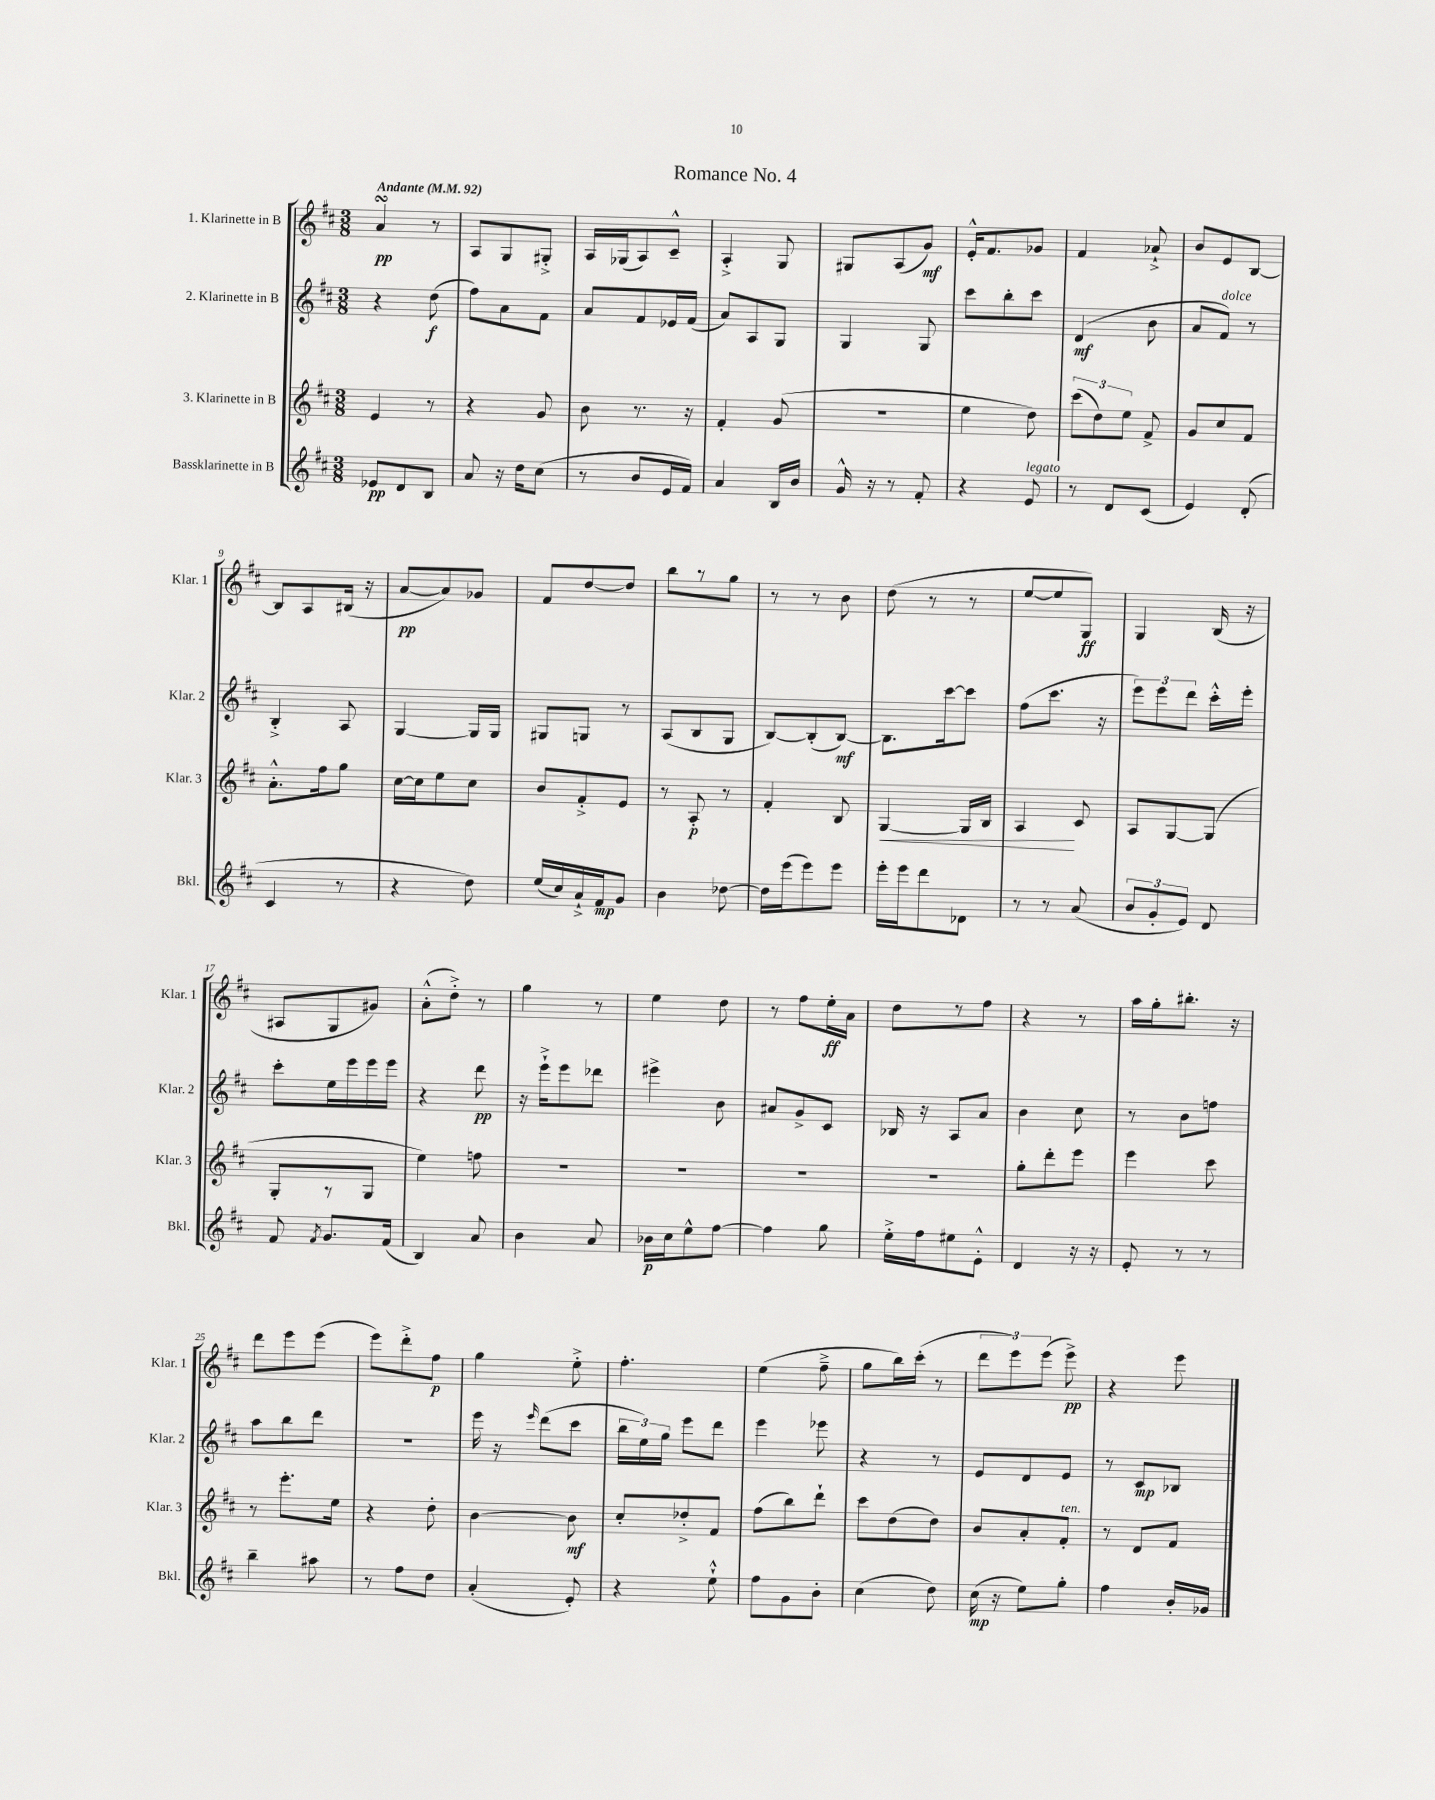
\header { title = "Romance No. 4" }
<<
\new StaffGroup <<
\new Staff = "s0" \with { instrumentName = "1. Klarinette in B" shortInstrumentName = "Klar. 1" } {
    \clef treble \key d \major \numericTimeSignature \time 3/8 \tempo "Andante" 4 = 92
    \autoBeamOff a'4\turn\pp r8 |
    a8[ g8 gis8]-.-> |
    a16[ ges16( a8) cis'8]---^ |
    a4-.-> g8 |
    gis8[ a8( g'8]\mf) |
    e'16[-.-^ fis'8. ges'8] |
    fis'4 aes'8-!-> |
    b'8[ e'8 b8]~ |
    b8[ a8 bis16]( r16 |
    a'8[~\pp a'8) ges'8] |
    fis'8[ d''8~ d''8] |
    b''8[ r8 g''8] |
    r8 r8 b'8 |
    d''8( r8 r8 |
    e''8[~ e''8 g8]\ff) |
    g4 b16( r16 |
    ais8[ g8 gis'8]) |
    a'8[-.-^( d''8]-.->) r8 |
    g''4 r8 |
    e''4 d''8 |
    r8 fis''8[ e''16-.\ff a'16] |
    d''8[ r8 fis''8] |
    r4 r8 |
    a''16[ g''16-. bis''8.]-. r16 |
    d'''8[ e'''8 e'''8]( |
    e'''8[) d'''8-.-> fis''8]\p |
    g''4 e''8-.-> |
    fis''4.-. |
    e''4( fis''8---> |
    g''8[ b''16) cis'''16]-.( r8 |
    \tuplet 3/2 { d'''8[ e'''8) e'''8]( } e'''8->\pp) |
    r4 e'''8 \bar "|." |
}
\new Staff = "s1" \with { instrumentName = "2. Klarinette in B" shortInstrumentName = "Klar. 2" } {
    \clef treble \key d \major \numericTimeSignature \time 3/8
    \autoBeamOff r4 d''8\f( |
    fis''8[) a'8 fis'8] |
    a'8[ fis'8 ees'16 fis'16]( |
    a'8[) a8 g8] |
    g4 g8 |
    cis'''8[ b''8-. cis'''8] |
    d'4\mf( b'8 |
    a'8[ fis'8]^\markup { \italic "dolce" }) r8 |
    b4-.-> a8 |
    g4~ g16[ g16] |
    gis8[ g8] r8 |
    a8[( b8 g8] |
    b8[~) b8-.( b8]~\mf) |
    b8.[ cis'''16~ cis'''8] |
    fis''8[( cis'''8.] r16 |
    \tuplet 3/2 { e'''8[) e'''8 d'''8] } cis'''16[-.-^ e'''16]-. |
    cis'''8[-. e''16 e'''16 e'''16 e'''16] |
    r4 d'''8\pp |
    r16 e'''16[-!-> e'''8 des'''8] |
    eis'''4-> b'8 |
    ais'8[ g'8-> cis'8] |
    bes16 r16 a8[ a'8] |
    b'4 cis''8 |
    r8 b'8[ f''8] |
    a''8[ b''8 d'''8] |
    R4. |
    e'''16 r16 \grace { e'''16 } d'''8[( cis'''8] |
    \tuplet 3/2 { b''16[ e''16) g''16] } e'''8[ d'''8] |
    e'''4 ees'''8 |
    r4 r8 |
    e'8[ d'8 e'8] |
    r8 cis'8[\mp bes8] \bar "|." |
}
\new Staff = "s2" \with { instrumentName = "3. Klarinette in B" shortInstrumentName = "Klar. 3" } {
    \clef treble \key d \major \numericTimeSignature \time 3/8
    \autoBeamOff e'4 r8 |
    r4 g'8 |
    b'8 r8. r16 |
    fis'4-. g'8( |
    R4. |
    e''4 d''8) |
    \tuplet 3/2 { cis'''8[( d''8) e''8] } fis'8-> |
    g'8[ cis''8 fis'8] |
    a'8.[-.-^ fis''16 g''8] |
    cis''16[~ cis''16 e''8 cis''8] |
    b'8[ fis'8-.-> e'8] |
    r8 a8-.\p r8 |
    fis'4-. b8 |
    g4~\< g16[ b16] |
    a4\! cis'8 |
    a8[ g8~ g8]( |
    g8[-. r8 g8] |
    e''4) f''8 |
    R4. |
    R4. |
    R4. |
    R4. |
    g''8[-. d'''8-. e'''8] |
    e'''4 cis'''8 |
    r8 e'''8.[-. e''16] |
    r4 d''8-. |
    b'4~ b'8\mf |
    cis''8[-. des''8-.-> fis'8] |
    fis''8[( b''8) d'''8]-! |
    cis'''8[ d''8( d''8]) |
    b'8[ a'8-. fis'8]-.^\markup { \italic "ten." } |
    r8 d'8[ fis'8] \bar "|." |
}
\new Staff = "s3" \with { instrumentName = "Bassklarinette in B" shortInstrumentName = "Bkl." } {
    \clef treble \key d \major \numericTimeSignature \time 3/8
    \autoBeamOff ees'8[\pp d'8 b8] |
    a'8 r16 d''16[ cis''8]( |
    r8 b'8[ e'16 fis'16]) |
    a'4 b16[ b'16] |
    g'16-^ r16 r8 fis'8-. |
    r4 e'8^\markup { \italic "legato" } |
    r8 d'8[ cis'8]( |
    e'4) d'8-.( |
    cis'4 r8 |
    r4 d''8) |
    e''16[( cis''16) a'16-!-> fis'16\mp g'8] |
    b'4 des''8~ |
    des''16[ e'''16( e'''8) e'''8] |
    e'''16[-. e'''16 d'''8 des'8] |
    r8 r8 a'8( |
    \tuplet 3/2 { b'8[ g'8-. e'8]) } d'8 |
    fis'8 \acciaccatura { fis'8 } g'8.[ fis'16]( |
    b4) a'8 |
    b'4 a'8 |
    bes'16[\p cis''16 e''8-^ fis''8]~ |
    fis''4 g''8 |
    e''16[-.-> fis''16 eis''8 e'8]-.-^ |
    d'4 r16 r16 |
    e'8-. r8 r8 |
    b''4-- ais''8 |
    r8 fis''8[ d''8] |
    a'4-.( e'8-.) |
    r4 e''8-!-^ |
    fis''8[ g'8 b'8]-. |
    cis''4( d''8) |
    cis''16\mp( r16 e''8[) g''8]-. |
    fis''4 b'16[-. ges'16] \bar "|." |
}
>>
>>
